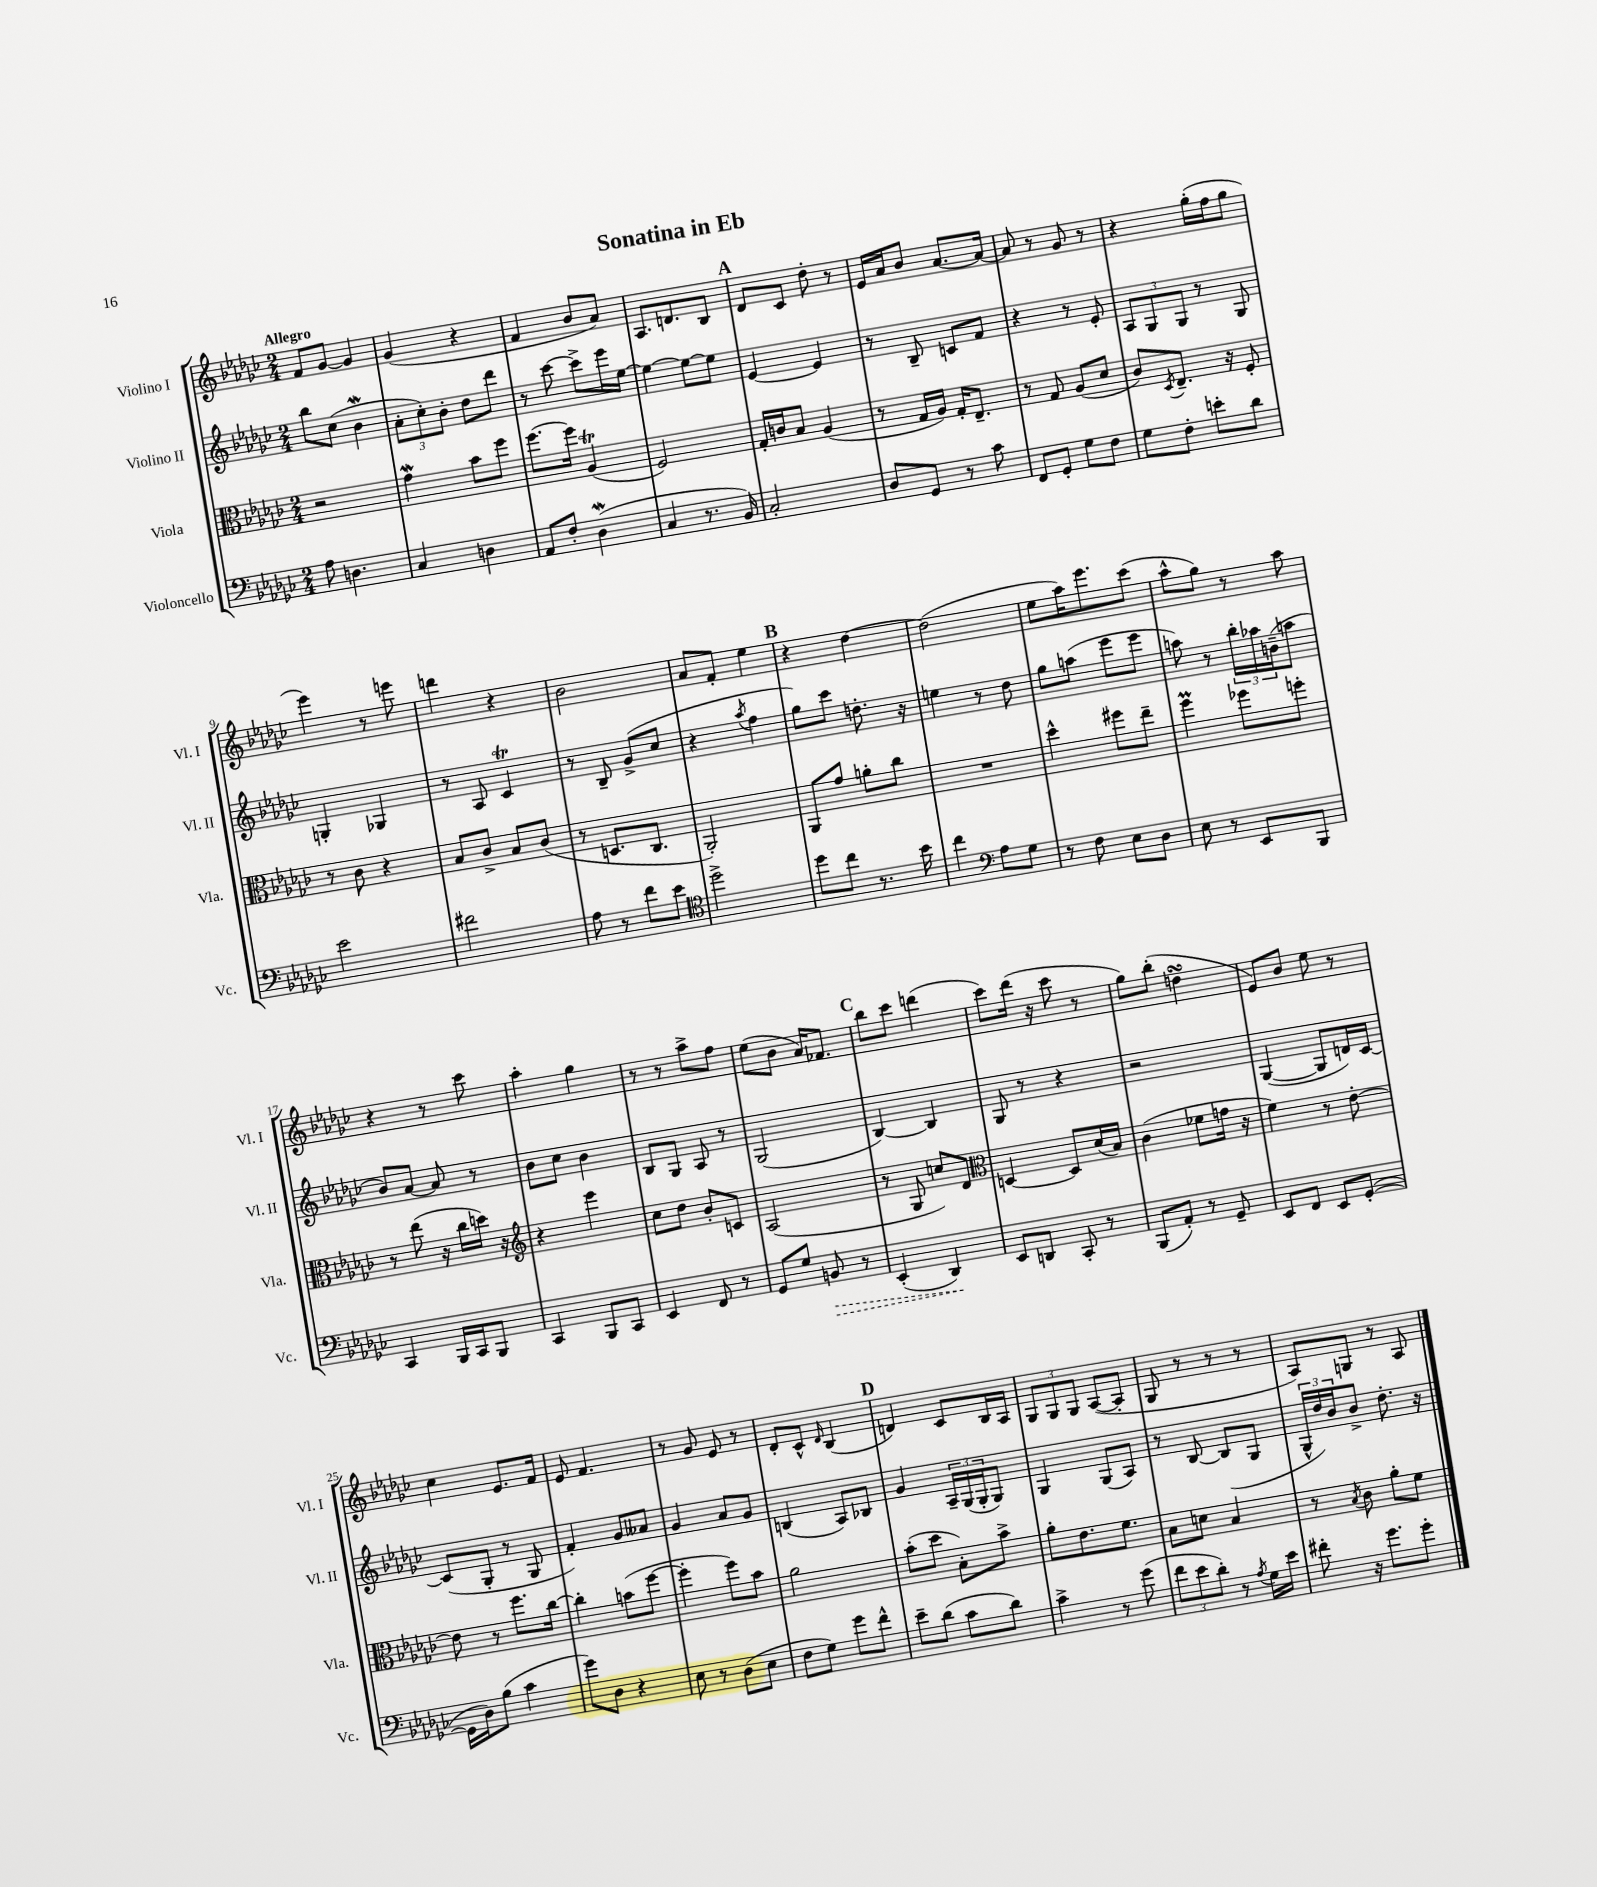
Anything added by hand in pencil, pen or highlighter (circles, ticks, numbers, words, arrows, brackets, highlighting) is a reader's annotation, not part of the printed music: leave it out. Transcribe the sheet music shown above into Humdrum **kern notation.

**kern	**kern	**kern	**kern
*staff4	*staff3	*staff2	*staff1
*clefF4	*clefC3	*clefG2	*clefG2
*k[b-e-a-d-g-c-]	*k[b-e-a-d-g-c-]	*k[b-e-a-d-g-c-]	*k[b-e-a-d-g-c-]
*M2/4	*M2/4	*M2/4	*M2/4
8A-	2r	8bb-	8f
4.D	.	(8cc-	[8g-
.	.	4b-	4g-]
=	=	=	=
4C-	4g-	12a-'	(4g-
.	.	12cc-')	.
.	.	12b-'	.
4D	8b-	8dd-	4r
.	8ff	8ddd-	.
=	=	=	=
8AA-	[8.ff	8r	4f
8F'	.	[8ccc-	.
.	16ff]	.	.
(4D-	(4A-	8ccc-^]	8b-
.	.	16eee-	8a-)
.	.	[16ee-	.
=	=	=	=
4C-	2F)	4ee-_	8.A-
.	.	.	8.d
8.r	.	8ee-_	.
.	.	8ee-]	8B-
16BB-)	.	.	.
=	=	=	=
2C-'	16G-'	[4e-	8d-
.	16c	.	.
.	8B-	.	8c-
.	(4A-	4e-]	8dd-'
.	.	.	8r
=	=	=	=
8D-	8r	8r	16e-
.	.	.	16a-
8GG-	16G-	8B-~	8b-
.	16A-)	.	.
8r	16G-'	8c	[8.a-
.	8.E-~	.	.
8c-	.	8f	.
.	.	.	16a-_
=	=	=	=
8FF	8r	4r	8a-]
8GG-'	8G-	.	8r
8G-	(8A-	8r	8g-
8F	8d-	8e-'	8r
=	=	=	=
8G-	8c-)	12A-	4r
.	.	12G-	.
.	8qD-	.	.
8F'	8.E-~	.	.
.	.	12G-	.
8e'	.	8r	(16gg-'
.	16r	.	16ff
8d-	8F'	8G-	8gg-
=	=	=	=
2e-	8r	4G'	4eee-)
.	8c-	.	.
.	4r	4G-	8r
.	.	.	8eee
=	=	=	=
2f#	8B-	8r	4ddd
.	8c-^	8A-	.
.	8B-	4c-	4r
.	(8c-	.	.
=	=	=	=
8A-	8r	8r	2b-
8r	8.D	8B-~	.
8f	.	(8g-^	.
.	8.C-	.	.
8e-	.	8cc-	.
=	=	=	=
*clefC4	*	*	*
2dd-^	2AA-')	4r	8a-
.	.	.	8f'
.	.	8qaa-	.
.	.	4ff	4ee-
=	=	=	=
8dd-	8AA-	8gg-)	4r
8cc-	8g-	8ccc-	.
8.r	8a'	8.dd'	[4dd-
.	8cc-	.	.
16b-	.	16r	.
=	=	=	=
4cc-	2r	4ee	(2dd-]
*clefF4	*	*	*
8A-	.	8r	.
8G-	.	8dd-	.
=	=	=	=
8r	4dd-^^	8gg-	8ee-
8F	.	(8aa	16aa-)
.	.	.	8.eee-
8E-	8ff#	8eee-	.
8D-	8ee-~	8eee-	(8ccc-
=	=	=	=
8E-	4ff	8aa)	8aa-^^
8r	.	8r	8gg-)
8EE-	8ff-	24bb-'	8r
.	.	24aa-	.
.	.	(24b~	.
8BBB-	8ff'	8aa	8aa-
=	=	=	=
4CC-	8r	8b-)	4r
.	(8ee-	[8a-	.
16BBB-	16r	8a-]	8r
16CC-	16cc-	.	.
8BBB-	16dd)	8r	8ccc-
.	16r	.	.
=	=	=	=
*	*clefG2	*	*
4CC-	4r	8b-	4aa-'
.	.	8cc-	.
8BBB-	4eee-	4b-	4gg-
8CC-	.	.	.
=	=	=	=
4EE-	8cc-	8B-	8r
.	8dd-	8G-	8r
8FF	8b-'	8A-	8aa-^
8r	8c	8r	8ff
=	=	=	=
8GG-	(2A-	(2G-	(8ee-
8G-	.	.	8b-
8BB	.	.	16a-)
.	.	.	8.f-
8r	.	.	.
=	=	=	=
(4EE-'	8r	[4B-)	8bb-
.	8G-	.	8ccc-
4DD-)	8cc)	4B-]	(4ddd
.	8d-	.	.
=	=	=	=
*	*clefC3	*	*
8EE-	[4D	8G-	8ccc-)
8DD	.	8r	(16ddd-
.	.	.	16r
8CC-'	8D]	4r	8ccc-
8r	(16d-	.	8r
.	16B-)	.	.
=	=	=	=
(8BBB-	(4c-	2r	8gg-)
8AA-')	.	.	(8bb-'
8r	8f-	.	4dd
8GG-~	16g	.	.
.	16r	.	.
=	=	=	=
8EE-	4f)	([4G-	8e-)
8FF	.	.	8b-
8EE-	8r	8G-]	8ee-
([8GG-'	[8e-'	16d)	8r
.	.	[16c-	.
=	=	=	=
16GG-]	8e-]	(8c-]	4cc-
16D-)	.	.	.
(8B-	8r	8G-'	.
4c-	8.ff	8r	8.e-
.	.	8G-	.
.	[16cc-	.	16f
=	=	=	=
8g-)	4cc-']	4f')	8e-
8D-	.	.	4.f
4r	(8b	8g-	.
.	[8ff	8a--	.
=	=	=	=
8E-	4ff']	4g-	8r
8r	.	.	8g-
(8D-	8ff)	8a-	8e-
8E-	8b-	8g-	8r
=	=	=	=
8F	2a-	(4B	8d-'
8G-)	.	.	8c-^^
.	.	.	16qqd-
8g-	.	8A-)	(4B-
8f^^	.	8B-	.
=	=	=	=
8e-~	(8b-'	4g-	4d)
(8d-	8dd-	.	.
8c-	8B-')	24A-~	8c-
.	.	(24G-	.
.	.	24G-'	.
8d-)	8b-^	8G-)	16B-
.	.	.	16A-
=	=	=	=
4c-^	8a-'	4G-	12G-
.	.	.	12G-
.	8.e-	.	.
.	.	.	12G-
8r	.	(8G-	([8A-
.	8.f	.	.
(8g-	.	8A-)	8A-']
=	=	=	=
12f	8B-	8r	8G-
12e-	.	.	.
.	8d	[8B-	8r
12d-')	.	.	.
8r	4B-	(8B-]	8r
8qA-	.	.	.
16G-	.	8G-	8r
16e-	.	.	.
=	=	=	=
8f#'	8r	24G-^^	8A-)
.	.	24dd-)	.
.	.	24b-	.
.	8qB-	.	.
16r	8c-	8b-^	8G
8.g-	.	.	.
.	8a-'	8.dd-'	8r
8g-'	8f	.	8A-
.	.	16r	.
==	==	==	==
*-	*-	*-	*-
